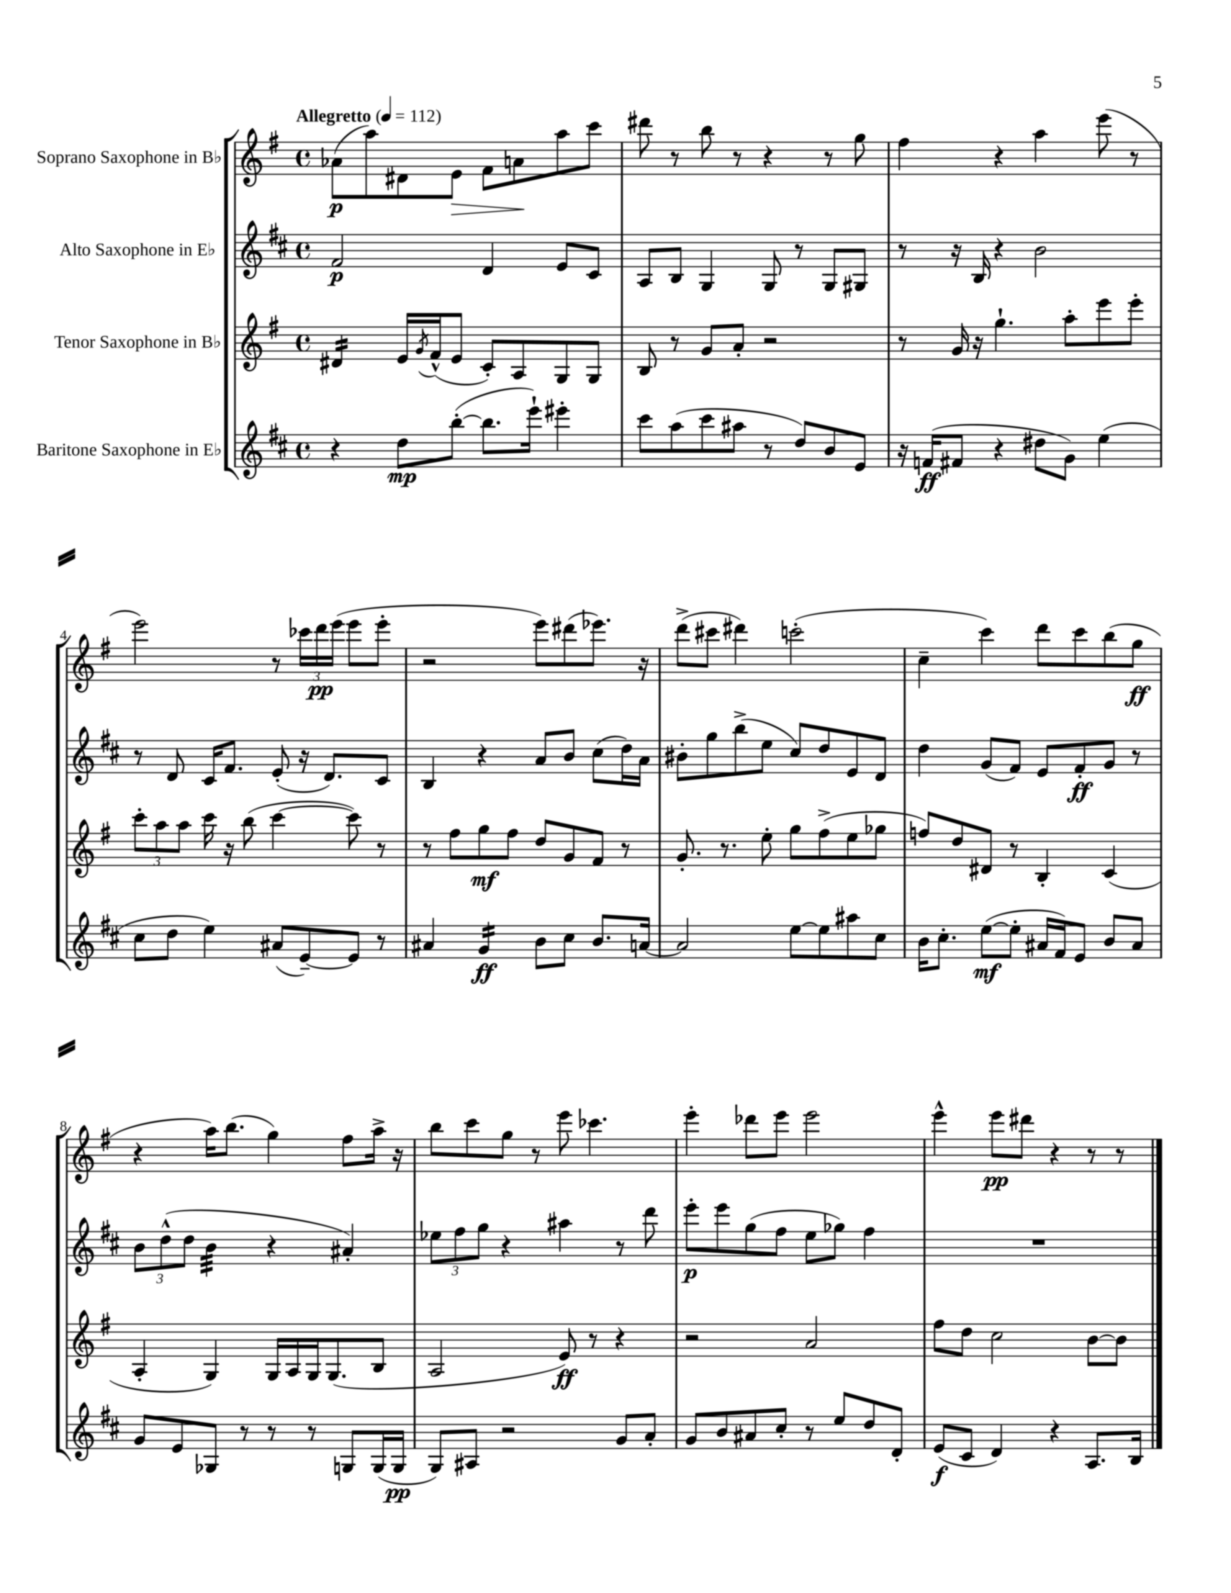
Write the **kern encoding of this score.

**kern	**kern	**kern	**kern
*staff4	*staff3	*staff2	*staff1
*clefG2	*clefG2	*clefG2	*clefG2
*k[f#c#]	*k[f#]	*k[f#c#]	*k[f#]
*M4/4	*M4/4	*M4/4	*M4/4
*met(c)	*met(c)	*met(c)	*met(c)
*MM112	*MM112	*MM112	*MM112
4r	4d#	2f#	(8a-
.	.	.	8aa)
8dd	16e	.	8d#
.	8qg	.	.
.	(16f#^^	.	.
([8bb'	8e	.	8e
8.bb]	8c')	4d	8f#
.	8A	.	8a
16eee`)	.	.	.
4eee#'	8G	8e	8aa
.	8G	8c#	8ccc
=	=	=	=
8ccc#	8B	8A	8ddd#
(8aa	8r	8B	8r
8ccc#	8g	4G	8bb
8aa#	8a'	.	8r
8r	2r	8G	4r
8dd)	.	8r	.
8b	.	8G	8r
8e	.	8G#	8gg
=	=	=	=
16r	8r	8r	4ff#
(16f	.	.	.
8f#	16g	16r	.
.	16r	16B	.
4r	4.gg`	4r	4r
8dd#	.	2b	4aa
8g)	8aa'	.	.
(4ee	8eee	.	(8eee
.	8eee'	.	8r
=	=	=	=
8cc#	12ccc'	8r	2eee)
.	12aa	.	.
8dd	.	8d	.
.	12aa	.	.
4ee)	16ccc	16c#	.
.	16r	8.f#	.
.	(8bb	.	.
(8a#	[4ccc	(8e'	8r
[8e~)	.	16r	24ccc-
.	.	.	24ddd
.	.	8.d)	.
.	.	.	(24eee
8e]	8ccc])	.	8eee
8r	8r	8c#	8eee'
=	=	=	=
4a#	8r	4B	2r
.	8ff#	.	.
4g	8gg	4r	.
.	8ff#	.	.
8b	8dd	8a	8eee)
8cc#	8g	8b	(8ddd#
8.b	8f#	(8cc#	8.eee-)
.	8r	16dd)	.
[16a	.	16a	16r
=	=	=	=
2a]	8.g'	8b#'	(8ddd^
.	.	8gg	8ccc#
.	8.r	.	.
.	.	(8bb^	4ddd#)
.	8ee'	8ee	.
[8ee	8gg	8cc#)	(2ccc'
8ee]	(8ff#^	8dd	.
8aa#	8ee	8e	.
8cc#	8gg-	8d	.
=	=	=	=
16b	8ff)	4dd	4cc~
8.cc#'	.	.	.
.	8dd	.	.
([8ee	8d#	(8g	4ccc)
8ee']	8r	8f#)	.
16a#	4B'	8e	8ddd
16f#)	.	.	.
8e	.	8f#'	8ccc
8b	(4c	8g	(8bb
8a#	.	8r	8gg
=	=	=	=
8g	4A'	12b	4r
.	.	(12dd^^	.
8e	.	.	.
.	.	12dd	.
8G-	4G)	4b	16aa)
.	.	.	(8.bb
8r	.	.	.
8r	16G	4r	4gg)
.	16A	.	.
8r	16G	.	.
.	(8.G	.	.
8G	.	4a#')	8ff#
(16G	8B	.	16aa^
16G	.	.	16r
=	=	=	=
8G)	2A	12ee-	8bb
.	.	12ff#	.
8A#	.	.	8ccc
.	.	12gg	.
2r	.	4r	8gg
.	.	.	8r
.	8e)	4aa#	8eee
.	8r	.	4.ccc-
8g	4r	8r	.
8a'	.	8ddd	.
=	=	=	=
8g	2r	8eee'	4eee'
8b	.	8eee	.
8a#	.	(8gg	8ddd-
8cc#'	.	8ff#	8eee
8r	2a	8ee	2eee
8ee	.	8gg-)	.
8dd	.	4ff#	.
8d'	.	.	.
=	=	=	=
(8e	8ff#	1r	4eee^^
8c#	8dd	.	.
4d)	2cc	.	8eee
.	.	.	8ddd#
4r	.	.	4r
8.A	[8b	.	8r
.	8b]	.	8r
16B	.	.	.
==	==	==	==
*-	*-	*-	*-
